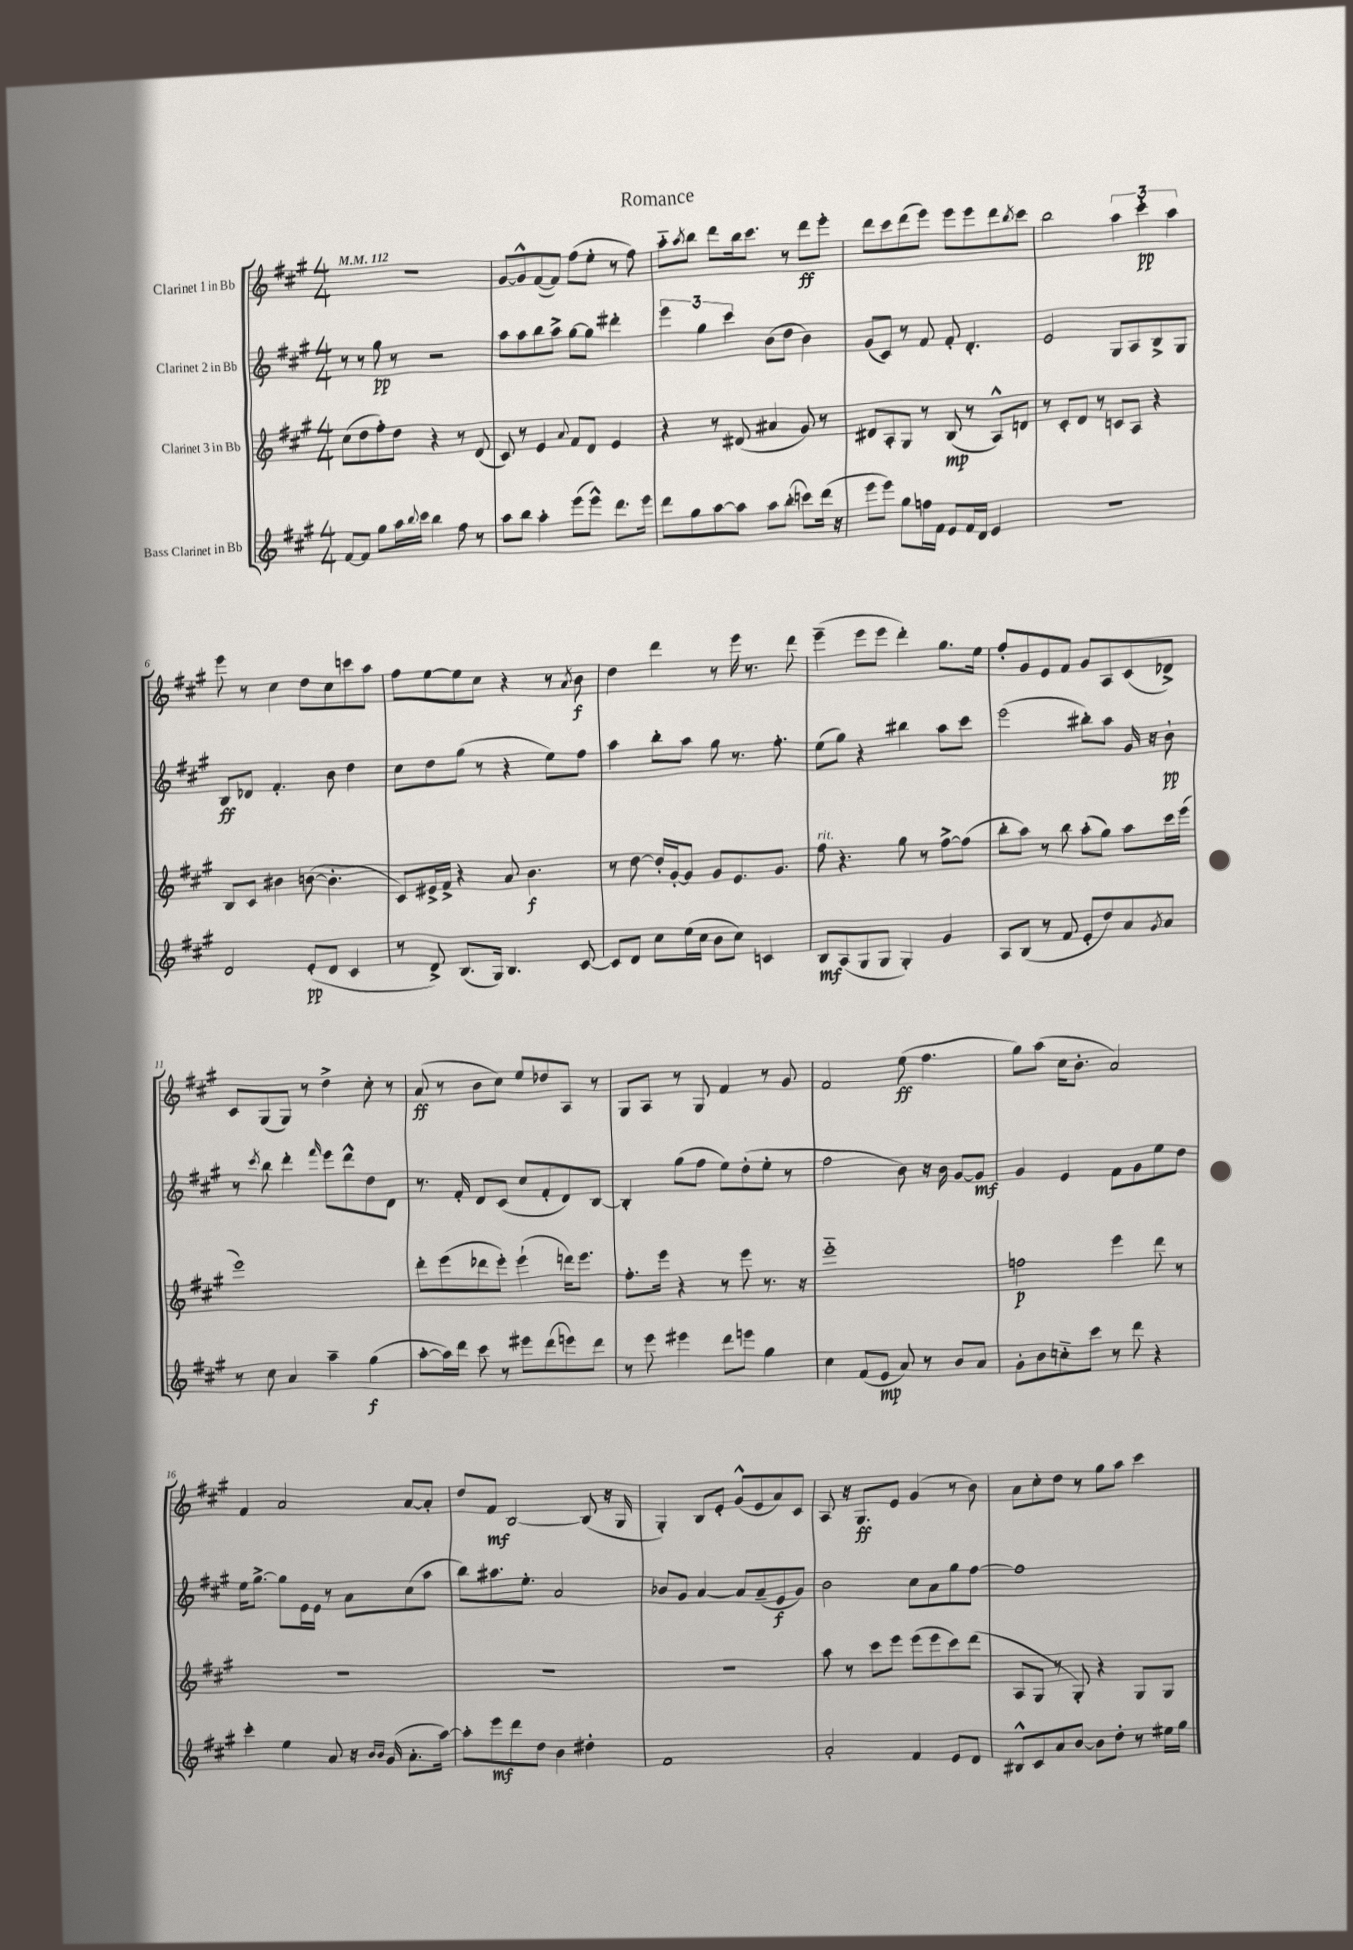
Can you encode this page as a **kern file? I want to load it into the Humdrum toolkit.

**kern	**kern	**kern	**kern
*staff4	*staff3	*staff2	*staff1
*clefG2	*clefG2	*clefG2	*clefG2
*k[f#c#g#]	*k[f#c#g#]	*k[f#c#g#]	*k[f#c#g#]
*M4/4	*M4/4	*M4/4	*M4/4
*MM112	*MM112	*MM112	*MM112
[8f#/L	(8cc#\L	8r	1r
8f#/]J	8dd\	8r	.
8gg#\L	8ff#'\)	8gg#\	.
16aa\L	8dd\J	8r	.
8qqbb/	.	.	.
16ccc#\JJ	.	.	.
4bb\	4r	2r	.
8ff#\	8r	.	.
8r	(8d/	.	.
=	=	=	=
8aa\L	8c#/)	8aa\L	[8g#/L
8bb\J	8r	8aa\	8g#^^/]
4aa'\	4e/	8bb\	([8f#/
.	.	8aa^\J	8f#/]J)
.	8qqa/	.	.
(8eee\L	8f#/L	[8gg#\L	(8ff#\L
8eee^^\J)	8d/J	8gg#\]J	8ee'\J
8.ddd\L	4e/	4ddd#'\	8r
.	.	.	8ff#\)
16eee\Jk	.	.	.
=	=	=	=
8ddd\L	4r	6eee\	8aa'~\L
.	.	.	8qaa/
8gg#\	.	.	8bb\J
.	.	6gg#\	.
[8aa\	8r	.	8ddd\L
.	.	6ccc#\	.
8aa\]J	(8d#/	.	16bb\k
.	.	.	8.ccc#\J
8aa\L	4a#/	(8b\L	.
(8bb'\J	.	8dd\J	8r
8ccc\L)	8g#/)	4b\)	8ddd\L
(16ddd\Jk	8r	.	8eee'\J
16r	.	.	.
=	=	=	=
8eee\L	8d#/L	(8g#/L	8ddd\L
8eee\J)	8A'/	8c#/J)	8ccc#\
8gg#\L	8G#/J	8r	(8ddd\
16ff\L	8r	8f#/	8eee\J)
16f#\JJ	.	.	.
8e/L	(8B/	8f#'/	8eee\L
16f#/L	8r	4.d'/	8eee\
16d/JJ	.	.	.
4e/	8A^^/L)	.	8ddd\
.	.	.	8qbb/
.	8d/J	.	8ccc#\J
=	=	=	=
1r	8r	2e/	2bb\
.	8c#'/L	.	.
.	8d/J	.	.
.	8r	.	.
.	8c/L	8G#/L	6aa\
.	8A/J	8A/	.
.	.	.	6ccc#'\
.	4r	8B^/	.
.	.	.	6aa\
.	.	8G#/J	.
=	=	=	=
2d/	8B/L	8B/L	8eee\
.	8c#/J	8d-/J	8r
.	4b#\	4.f#'/	4cc#\
(8e'/L	([8b\	.	8dd\L
8d/J	4.b'\]	8b\	8cc#\
4c#/	.	4dd\	8ccc\
.	.	.	8aa\J
=	=	=	=
8r	8c#/L)	8cc#\L	8ff#\L
8d^/)	16e#^/L	8dd\	[8ee\
.	16f#^/JJ	.	.
(8.B/L	4r	(8gg#\J	8ee\]
.	.	8r	8cc#\J
16G#/Jk)	.	.	.
4.B/	8a/	4r	4r
.	4.b\	.	.
.	.	8ee\L)	8r
.	.	.	8qa/
[8c#/	.	8ff#\J	8b\
=	=	=	=
8c#/]L	8r	4aa\	4dd\
8d/J	[8dd\	.	.
8cc#\L	16dd'/]LL	8bb'\L	4ddd\
.	[16g#'/J	.	.
(16ee\L	8g#/]J	8aa\J	.
16cc#\JJ	.	.	.
8b\L	8g#/L	8gg#\	8r
8cc#\J)	8.e/	8.r	16eee\
.	.	.	8.r
4c/	.	.	.
.	8.g#/J	8.ff#'\	.
.	.	.	8ddd\
=	=	=	=
8B/L	8ff#\	(8ee\L	(4eee~\
(8A/	4.r	8gg#\J)	.
8G#/	.	4r	8eee\L
8G#/J	.	.	8eee\J
4G#'/)	8gg#\	4bb#\	4ddd'\)
.	8r	.	.
4g#/	[8ff#^\L	8aa\L	8.gg#\L
.	(8ff#\]J	8ccc#\J	.
.	.	.	16ee\Jk
=	=	=	=
8A/L	8bb'\L	(2eee\	8ff#'/L
(8B/J	8aa\J)	.	8g#/
8r	8r	.	8e/
8f#/	8bb\	.	8f#/J
8e'/L	(8aa'\L	8bb#'\L)	8g#/L
8dd/)	8gg#\J)	8aa\J	8A/
8a/	8aa\L	16g#/	(8c#/
.	.	16r	.
8qg#/	.	.	.
8a/J	16ccc#\L	8b`\	8d-^/J)
.	(16eee\JJ	.	.
=	=	=	=
8r	1eee)	8r	8c#/L
.	.	8qccc#/	.
8cc#\	.	8bb\	(8G#/
4a/	.	4ddd'\	8G#/J)
.	.	.	8r
.	.	16qqfff#/	.
4aa~\	.	8eee\L	4dd^\
.	.	8ddd^^\	.
(4gg#\	.	8dd\	8cc#'\
.	.	8d\J	8r
=	=	=	=
[8aa'\L	8ddd'\L	8.r	(8a/
16aa\]L)	(8eee\	.	8r
16ddd\JJ	.	16f#'/	.
8ccc#\	8ddd-\	8d/L	8b\L
8r	8eee'\J)	(8c#/J	8cc#\J)
8eee#\L	(4eee`\	8cc#/L	8ee/L
(8ddd\	.	8f#'/	8dd-/
8eee\)	16ddd\LK)	8d/)	8A/J
.	8.eee\J	.	.
8ddd\J	.	[8B/J	8r
=	=	=	=
8r	8.ff#'\L	4B'/]	8G#/L
8eee\	.	.	8A/J
.	16eee\Jk	.	.
4eee#\	4r	(8gg#\L	8r
.	.	8ff#\J	8G#/
8ddd\L	8r	8ee\L)	4f#/
8eee\J	8eee\	(8dd'\	.
4gg#\	8.r	8ee'\J	8r
.	.	8r	8g#/
.	16r	.	.
=	=	=	=
4cc#\	1eee'~	2ff#\	2f#/
(8f#/L	.	.	.
8e/J	.	.	.
8a/)	.	8b\)	(8ee\
8r	.	16r	4.ff#\
.	.	16b\	.
8b/L	.	[8g#/L	.
8a/J	.	8g#/]J	.
=	=	=	=
8g#'\L	2ff\	4g#/	8gg#\L)
8b\	.	.	(8aa\J
8cc'~\	.	4e/	16cc#\LK
.	.	.	8.b'\J
8ccc#\J	.	.	.
8r	4eee\	8f#\L	2a/)
8ddd\	.	8g#\	.
4r	8ddd\	8ee\	.
.	8r	8dd\J	.
=	=	=	=
4ccc#'\	1r	16ee\LK	4f#/
.	.	[8.gg#^\J	.
4ee\	.	8gg#\]L	2a/
.	.	16e\L	.
.	.	16e\JJ	.
8a/	.	8r	.
16r	.	8a\L	.
16qqb/LL	.	.	.
16qqb/JJ	.	.	.
(16g#/	.	.	.
8.a'\L	.	(8cc#\	[8a/L
.	.	8aa\J	8a'/]J
[16aa\Jk)	.	.	.
=	=	=	=
8aa'\]L	1r	8bb\L)	8dd/L
8eee\	.	8.aa#\	8f#/J
8ddd\	.	.	[2B/
.	.	8.ee'\J	.
8dd\J	.	.	.
4b\	.	2a/	.
4dd#'\	.	.	(8B/]
.	.	.	16r
.	.	.	16G#/
=	=	=	=
1f#	1r	8b-/L	4G#'/)
.	.	8g#/J	.
.	.	[4a/	8B/L
.	.	.	8e'/J
.	.	8a/]L	(8g#^^/L
.	.	(8a~/	8e/
.	.	8e/	8a/)
.	.	8g#/J)	8c#/J
=	=	=	=
2a'/	8aa\	2b\	8A/
.	8r	.	16r
.	.	.	8.G#/L
.	8ccc#\L	.	.
.	8eee\J	.	8e/J
4f#/	(8eee\L	8cc#\L	(4g#/
.	8eee\	8a\	.
8e/L	8ccc#\)	8gg#\	8r
8d/J	(8ddd\J	[8ff#\J	8b\)
=	=	=	=
8B#^^/L	8A/L	1ff#]	8a\L
8c#/	8G#/J	.	8cc#'\
8a/	8r	.	8dd\J
[8b/J	8G#'/)	.	8r
8b\]L	4r	.	8gg#\L
8dd'\J	.	.	8aa\J
8r	8G#/L	.	4ccc#\
16ee#\LL	8G#/J	.	.
16gg#\JJ	.	.	.
==	==	==	==
*-	*-	*-	*-
